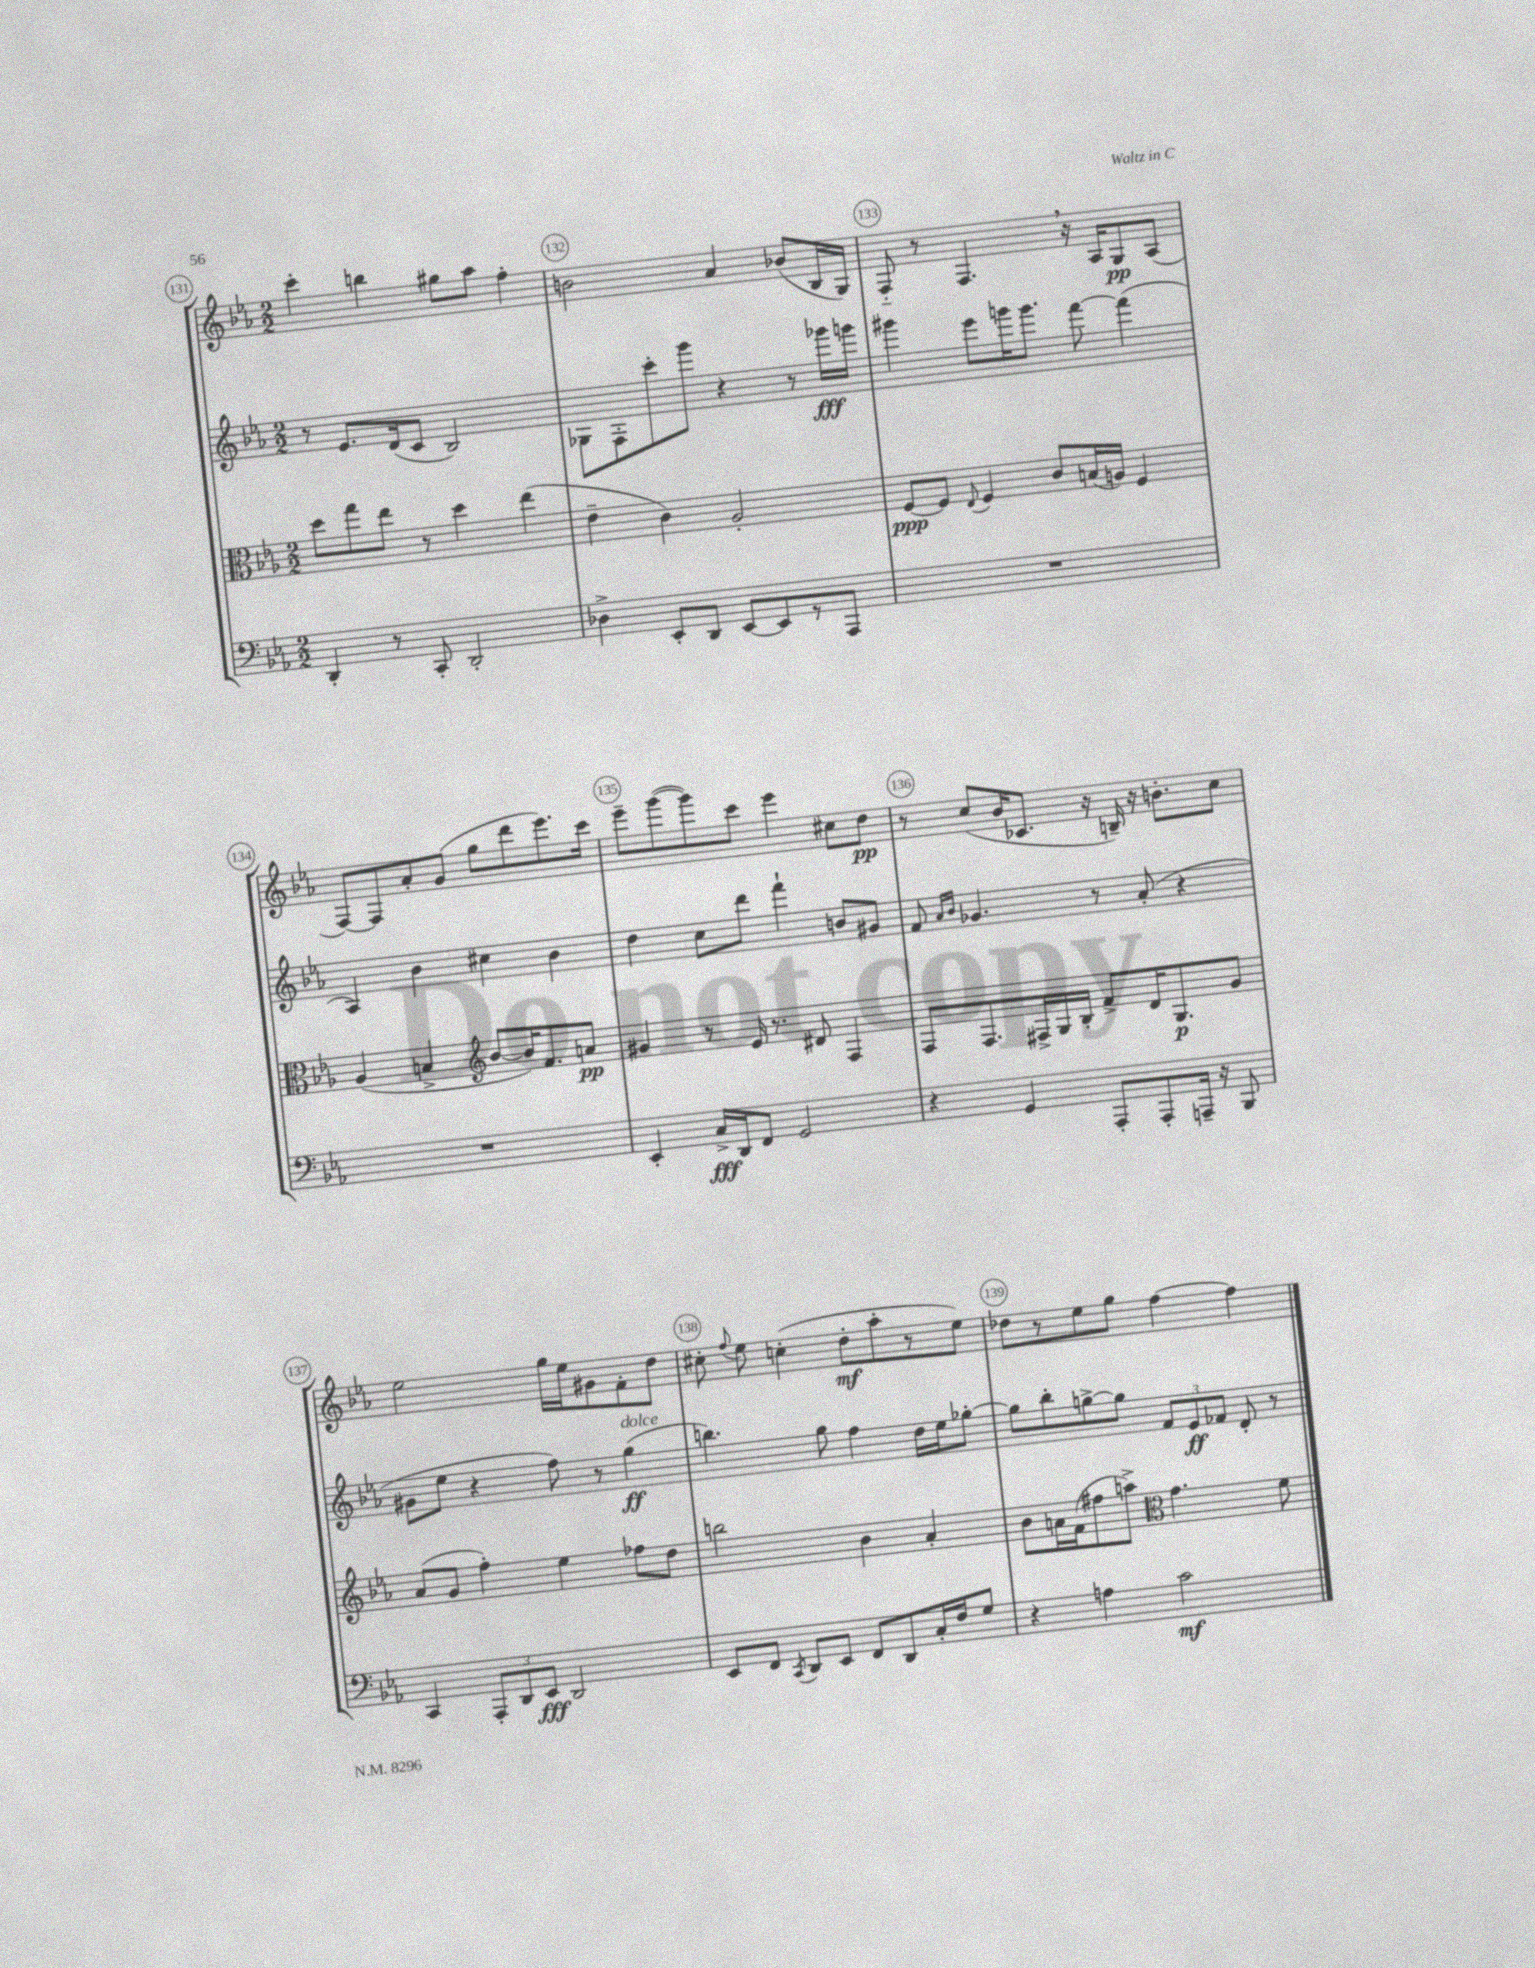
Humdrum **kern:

**kern	**kern	**kern	**kern
*staff4	*staff3	*staff2	*staff1
*clefF4	*clefC3	*clefG2	*clefG2
*k[b-e-a-]	*k[b-e-a-]	*k[b-e-a-]	*k[b-e-a-]
*M2/2	*M2/2	*M2/2	*M2/2
4DD'	8dd	8r	4ccc'
.	8gg	8.e-	.
8r	8ee-	.	4bb
.	.	(16d	.
8CC'	8r	8c	.
2DD'	4dd	2B-)	8gg#
.	.	.	8aa-
.	(4ee-	.	4ff'
=	=	=	=
4D-^	4e-~	8G-	2b
.	.	8F'	.
8EE-'	4c)	8ccc'	.
8DD	.	8ggg	.
[8EE-	2A-'	4r	4a-
8EE-]	.	.	.
8r	.	8r	(8b-
8AAA-	.	16ggg-	16B-
.	.	16ggg	16G)
=	=	=	=
1r	[8F	4ggg#	8F'~
.	8F]	.	8r
.	8qqE-	.	.
.	4F	8eee-	4.F
.	.	16ggg	.
.	.	8.ggg	.
.	8c	.	.
.	(16B	[8fff	16r
.	16A)	.	16A-
.	4F	(4fff]	8G
.	.	.	(8A-
=	=	=	=
1r	(4A-	4A-)	[8F)
.	.	.	8F]
.	4B^	4b-	8a-'
.	.	.	(8g
*	*clefG2	*	*
.	[8b-	4cc#	8gg
.	16b-])	.	8ddd
.	8.f	.	.
.	.	4b-	8.eee-)
.	8a	.	.
.	.	.	16ccc
=	=	=	=
4EE-'	4g#	4dd	8eee-~
.	.	.	([8ggg
16C^	8r	8cc	8ggg])
16DD	.	.	.
8FF	16e-	8ddd	8ccc
.	8.r	.	.
2GG	.	4fff`	4eee-
.	8d#	.	.
.	4F	8b	8cc#
.	.	8g#	8dd
=	=	=	=
4r	8F	8f	8r
.	.	16qqa-	.
.	.	16qqb-	.
.	8.F	4.g-	(8cc
4GG	.	.	16b-
.	16F#^	.	8.c-
.	16G	.	.
.	16B-'	.	.
8AAA-'	8f^	8r	16r
.	.	.	16B~)
8AAA-'	16d	(8a-'	16r
.	8.G	.	8.b'
16AAA~	.	4r	.
16r	.	.	.
8BBB-	8g	.	8cc
=	=	=	=
4CC	(8a-	8g#	2ee-
.	8g	8ee-	.
12AAA-'	4ff')	4r	.
12DD	.	.	.
12EE-	.	.	.
2DD	4ee-	8ff)	16gg
.	.	.	16ee-
.	.	8r	8g#
.	8ff-	(4gg	8f'
.	8dd	.	8dd
=	=	=	=
8EE-	2bb	4.bb)	8cc#'
.	.	.	8qqff
8FF	.	.	8ee-
8qCC	.	.	.
8DD	.	.	(4cc'
8EE-	.	8gg	.
8FF	4b-	4ff	8dd'
8DD	.	.	8aa-'
16C'	4a-'	16dd	8r
16F	.	16ee-	.
8G	.	[8gg-'	8ee-)
=	=	=	=
4r	8b-	8gg-]	8dd-
.	16a	8bb-'	8r
.	(16f	.	.
4A	8ff#	[8gg^	8ee-
.	8aa^)	8gg]	8gg
*	*clefC3	*	*
2c	4.g	12f	[4ff
.	.	12e-	.
.	.	12f-	.
.	.	8d'	4ff]
.	8f	8r	.
==	==	==	==
*-	*-	*-	*-
